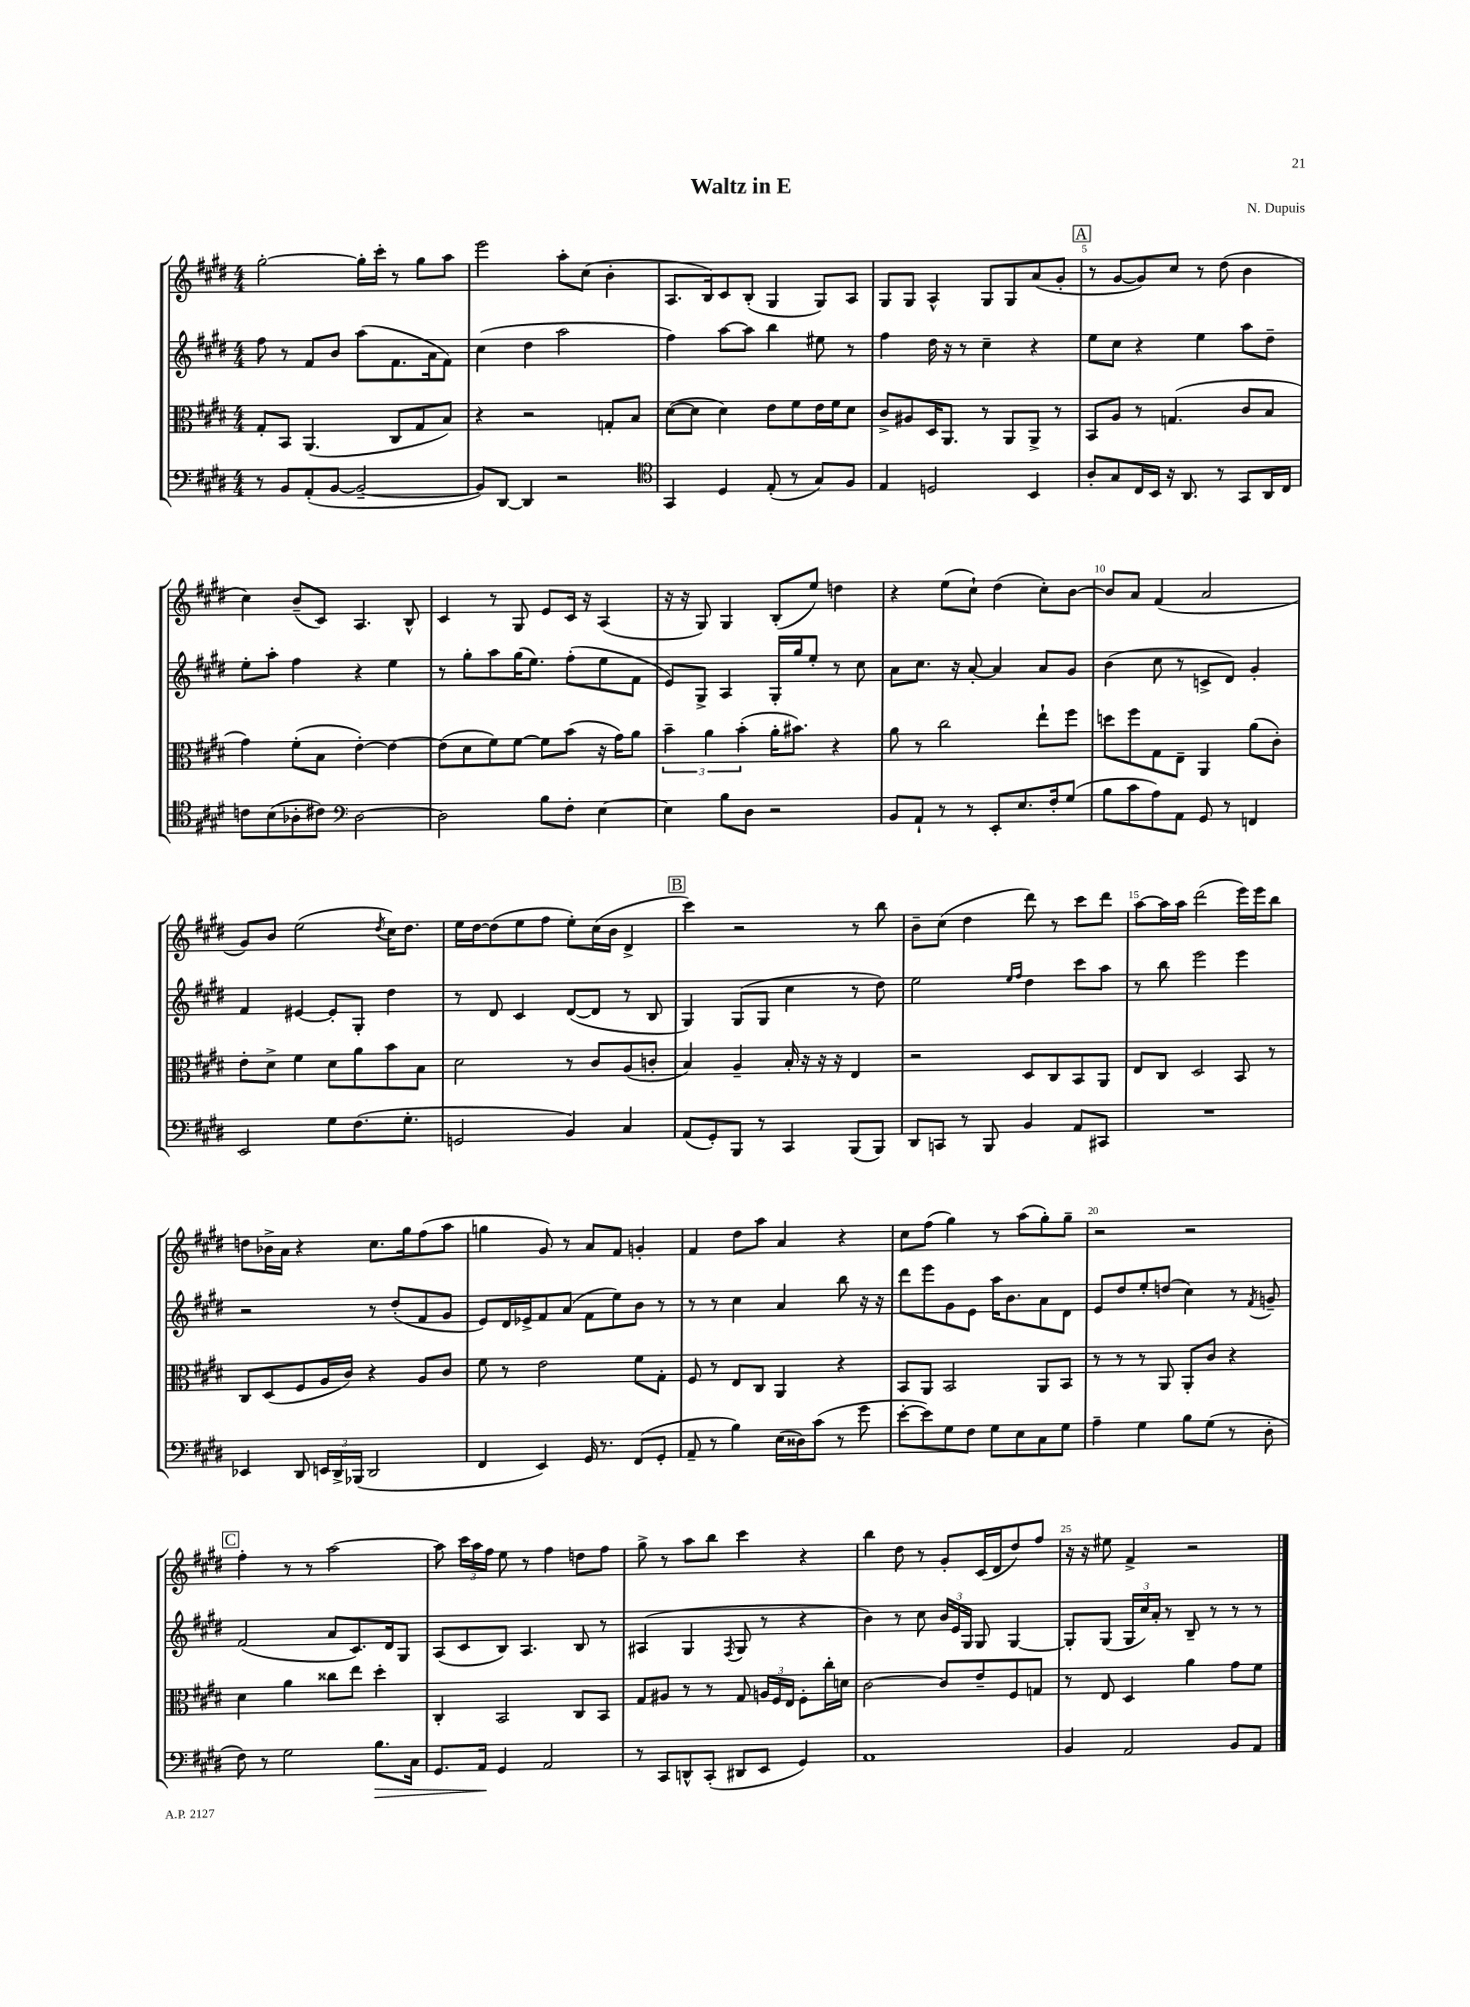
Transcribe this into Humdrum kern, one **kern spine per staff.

**kern	**dynam	**kern	**kern	**kern
*part4	*part4	*part3	*part2	*part1
*staff4	*staff4	*staff3	*staff2	*staff1
*clefF4	*	*clefC3	*clefG2	*clefG2
*k[f#c#g#d#]	*	*k[f#c#g#d#]	*k[f#c#g#d#]	*k[f#c#g#d#]
*M4/4	*	*M4/4	*M4/4	*M4/4
=1	=1	=1	=1	=1
8r	.	8G#'/L	8ff#\	[2gg#'\
8BB/L	.	8BB/J	8r	.
(8AA'/	.	(4.AA/	8f#/L	.
[8BB/J	.	.	8b/J	.
2BB~/_	.	.	(8aa\L	16gg#'\LL]
.	.	.	.	16ccc#'\JJ
.	.	8C#/L	8.f#\	8r
.	.	8G#/	.	8gg#\L
.	.	.	16a\k	.
.	.	8B/J)	8f#\J)	8aa\J
=2	=2	=2	=2	=2
8BB/L])	.	4r	(4cc#\	2eee\
[8DD#/J	.	.	.	.
4DD#/]	.	2r	4dd#\	.
2r	.	.	2aa\	8aa'\L
.	.	.	.	(8cc#\J
.	.	8Gn'/L	.	4b'\
.	.	8B/J	.	.
=3	=3	=3	=3	=3
*clefC4	*	*	*	*
4GG#/	.	([8d#\L	4ff#\)	8.A/L
.	.	8d#\J]	.	.
.	.	.	.	16B/k)
4D#/	.	4d#\)	[8aa\L	8c#/
.	.	.	8aa\J]	(8B'/J
(8E'/	.	8e\L	4bb\	4G#/
8r	.	8f#\	.	.
8G#/L)	.	16e\L	8ee#X\	8G#/L)
.	.	16f#\J	.	.
8F#/J	.	8d#\J	8r	8A/J
=4	=4	=4	=4	=4
4E/	.	8c#^/L	4ff#\	8G#/L
.	.	8A#X/	.	8G#/J
2Dn/	.	16D#/K	16dd#\	4A^^/
.	.	8.AA/J	16r	.
.	.	.	8r	.
.	.	8r	4cc#~\	8G#/L
.	.	8AA/L	.	8G#/
4BB/	.	8AA^/J	4r	(8a/
.	.	8r	.	8g#'/J
!!LO:REH:place=s1:t=A
=5	=5	=5	=5	=5
8A'/L	.	8BB/L	8ee\L	8r
8G#/	.	8A/J	8cc#\J	[8g#/L
16C#/L	.	8r	4r	8g#/])
16BB/JJ	.	.	.	.
16r	.	(4.Gn/	.	8cc#/J
8.AA/	.	.	.	.
.	.	.	4ee\	8r
8r	.	.	.	(8dd#\
8GG#/L	.	8c#/L	8aa\L	4b\
16AA/L	.	8B/J	8dd#~\J	.
16C#/JJ	.	.	.	.
!!LO:LB:g=z
=6	=6	=6	=6	=6
8cn\L	.	4g#\)	8ee'\L	4cc#\)
(8B\	.	.	8aa'\J	.
8A-X'\	.	(8f#'\L	4ff#\	(8b~/L
8c#X\J)	.	8B\J	.	8c#/J)
*clefF4	*	*	*	*
[2D#\	.	[4e'\)	4r	4.A/
.	.	4e\_	4ee\	.
.	.	.	.	8B^^/
=7	=7	=7	=7	=7
2D#\]	.	(8e\L]	8r	4c#/
.	.	8d#\	8gg#'\L	.
.	.	8f#\)	8aa\	8r
.	.	[8f#\J	(16gg#\K	8G#/
.	.	.	8.ee\J)	.
8B\L	.	8f#\L]	.	8e/L
8F#'\J	.	(8b\J	(8ff#'\L	16c#/Jk
.	.	.	.	16r
[4E\	.	16r	8ee\	(4A/
.	.	16g#\KL)	.	.
.	.	8a\J	8f#\J	.
=8	=8	=8	=8	=8
4E\]	.	6b~\	8e/L)	16r
.	.	.	.	16r
.	.	.	8G#^/J	8G#/)
.	.	6a\	.	.
8B\L	.	.	4A/	4G#/
.	.	(6b'\	.	.
8D#\J	.	.	.	.
2r	.	16a'\KL	16G#'/LL	(8B'/L
.	.	8.b#X\J)	16gg#/J	.
.	.	.	8ee'/J	8ee/J)
.	.	4r	8r	4ddn\
.	.	.	8cc#\	.
=9	=9	=9	=9	=9
8BB/L	.	8a\	8a\L	4r
8AA`/J	.	8r	8.cc#\J	.
8r	.	2cc#\	.	(8ee\L
.	.	.	16r	.
8r	.	.	[8a'/	8cc#`\J)
8EE'/L	.	.	4a/]	(4dd#\
8.E/	.	.	.	.
.	.	8ee`\L	8a/L	8cc#'\L)
16F#'/k	.	.	.	.
(8G#/J	.	8ff#\J	8g#/J	[8b\J
=10	=10	=10	=10	=10
8B\L	.	8ddn\L	(4b\	8b/L]
8c#\	.	8ff#\	.	8a/J
8A\)	.	8G#\	8cc#\	(4f#/
8AA\J	.	8E~\J	8r	.
8GG#/	.	4AA/	8cn^/L	2a/
8r	.	.	8d#/J)	.
4FFn/	.	(8a\L	4g#'/	.
.	.	8c#'\J)	.	.
!!LO:LB:g=z
=11	=11	=11	=11	=11
2EE/	.	8e'\L	4f#/	8g#/L)
.	.	8d#^\J	.	8b/J
.	.	4f#\	[4e#X/	(2ee\
8G#\L	.	8d#\L	8e#'/L]	.
(8.F#\	.	8a\	8G#'/J	.
.	.	.	.	8qdd#/
.	.	8b\	4dd#\	16cc#\KL)
8.G#'\J	.	.	.	8.dd#\J
.	.	8B\J	.	.
=12	=12	=12	=12	=12
2GGn/	.	2d#\	8r	16ee\LL
.	.	.	.	[16dd#\J
.	.	.	8d#/	(8dd#\]
.	.	.	4c#/	8ee\
.	.	.	.	8ff#\J
4BB/)	.	8r	([8d#/L	8ee'\L)
.	.	8c#/L	8d#/J]	(16cc#\L
.	.	.	.	16b\JJ
4C#/	.	(8A/	8r	4d#^/
.	.	8cn'/J	8B/	.
!!LO:REH:place=s1:t=B
=13	=13	=13	=13	=13
(8AA/L	.	4B/)	4G#/)	4ccc#\)
8GG#'/)	.	.	.	.
8BBB/J	.	4A~/	(8G#/L	2r
8r	.	.	8G#/J	.
4CC#/	.	16B'/	4cc#\	.
.	.	16r	.	.
.	.	16r	.	.
.	.	16r	.	.
(8BBB/L	.	4E/	8r	8r
8BBB/J)	.	.	8dd#\)	8bb\
=14	=14	=14	=14	=14
8DD#/L	.	2r	2ee\	8b~\L
8CCn/J	.	.	.	(8cc#\J
8r	.	.	.	4dd#\
8BBB/	.	.	.	.
.	.	.	16qqee/LL	.
.	.	.	16qqff#/JJ	.
4BB/	.	8D#/L	4dd#\	8ddd#\)
.	.	8C#/	.	8r
8AA/L	.	8BB/	8ccc#\L	8ccc#\L
8CC#X/J	.	8AA/J	8aa\J	8ddd#\J
=15	=15	=15	=15	=15
1r	.	8E/L	8r	[8aa\L
.	.	8C#/J	8bb\	16aa\L]
.	.	.	.	16aa\JJ
.	.	2D#/	2eee\	(2ddd#\
.	.	8BB/	4eee\	16eee\LL)
.	.	.	.	16eee\J
.	.	8r	.	8bb\J
!!LO:LB:g=z
=16	=16	=16	=16	=16
4EE-X/	.	8C#/L	2r	8ddn\L
.	.	(8D#/	.	16b-X^\L
.	.	.	.	16a\JJ
8DD#/	.	8F#/	.	4r
24EEn/LL	.	16A/L	.	.
24DD#^/	.	.	.	.
.	.	16c#/JJ)	.	.
(24BBB-X/JJ	.	.	.	.
2DD#/	.	4r	8r	8.cc#\L
.	.	.	(8dd#'/L	.
.	.	.	.	16gg#\k
.	.	8A/L	8f#/	(8ff#\
.	.	8c#/J	8g#/J	8aa\J
=17	=17	=17	=17	=17
4FF#/	.	8f#\	8e/L)	4ggn\
.	.	8r	16d#/L	.
.	.	.	16e-X^/J	.
4EE/)	.	2e\	8f#/	8g#/)
.	.	.	(8a/J	8r
16GG#/	.	.	8f#\L	8a/L
8.r	.	.	.	.
.	.	.	8ee\)	8f#/J
(8FF#/L	.	8f#\L	8b\J	4gn'/
8GG#'/J	.	8G#'\J	8r	.
=18	=18	=18	=18	=18
8AA~/	.	8F#/	8r	4f#/
8r	.	8r	8r	.
4B\)	.	8E/L	4cc#\	8dd#\L
.	.	8C#/J	.	8aa\J
(16E\LL	.	4AA/	4a/	4a/
16D##X\J)	.	.	.	.
(8c#\J	.	.	.	.
8r	.	4r	8bb\	4r
8g#\	.	.	16r	.
.	.	.	16r	.
=19	=19	=19	=19	=19
[8e'\L	.	8BB/L	8ddd#\L	8cc#\L
8e\])	.	8AA/J	8eee\	(8ff#\J
8G#\	.	2BB/	8g#\	4gg#\)
8F#\J	.	.	8e\J	.
8G#\L	.	.	16aa\KL	8r
.	.	.	8.b\	.
8E\	.	.	.	(8aa\L
8C#\	.	8AA/L	8a\	8gg#'\)
8G#\J	.	8BB/J	8d#\J	8gg#~\J
=20	=20	=20	=20	=20
4A~\	.	8r	8e/L	2r
.	.	8r	8dd#/	.
4G#\	.	8r	8ee'/	.
.	.	8AA/	(8ddn/J	.
8B\L	.	8AA'/L	4cc#\)	2r
(8G#\J	.	8c#/J	.	.
8r	.	4r	8r	.
.	.	.	8qf#/	.
8D#'\	.	.	8gn~/	.
!!LO:LB:g=z
!!LO:REH:place=s1:t=C
=21	=21	=21	=21	=21
8F#\)	.	4d#\	(2f#/	4ff#'\
8r	.	.	.	.
2G#\	.	4a\	.	8r
.	.	.	.	8r
.	.	8cc##X\L	8a/L	[2aa\
.	.	8ee\J	8.c#/)	.
!	!LO:HP:b	!	!	!
8.B\L	>	4dd#'\	.	.
.	.	.	16d#/k	.
.	.	.	8G#/J	.
16C#\Jk	.	.	.	.
=22	=22	=22	=22	=22
8.GG#/L	.	4C#'/	(8A/L	8aa\]
.	.	.	8c#/	24ccc#\LL
.	.	.	.	24aa\
16AA/Jk	.	.	.	.
.	.	.	.	24ff#\JJ
4GG#/	]	2BB/	8B/J)	8ee\
.	.	.	4.A/	8r
2AA/	.	.	.	4ff#\
.	.	8C#/L	8B/	8ddn\L
.	.	8BB/J	8r	8ff#\J
=23	=23	=23	=23	=23
8r	.	8G#/L	(4A#X/	8gg#^\
8CC#/L	.	8A#X/J	.	8r
8DDn^^/	.	8r	4G#/	8aa\L
(8CC#'/J	.	8r	.	8bb\J
.	.	.	8qF#/	.
8DD#X/L	.	8G#/	8G#/	4ccc#\
8EE/J	.	24An/LL	8r	.
.	.	24F#/	.	.
.	.	24E/JJ	.	.
4GG#/)	.	8F#'\L	4r	4r
.	.	16cc#'\L	.	.
.	.	16dn\JJ	.	.
=24	=24	=24	=24	=24
1AA	.	[2c#\	4b\)	4bb\
.	.	.	8r	8dd#\
.	.	.	8cc#\	8r
.	.	8c#/L]	24b/LL	8g#'/L
.	.	.	24e/	.
.	.	.	24G#/JJ	.
.	.	8e~/	8G#/	(16c#/L
.	.	.	.	16d#/J
.	.	8F#/	[4G#/	8dd#/)
.	.	8Gn/J	.	8ff#/J
=25	=25	=25	=25	=25
4BB/	.	8r	8G#'/L]	16r
.	.	.	.	16r
.	.	8E/	(8G#/J	8ee#X\
2AA/	.	4D#/	24G#/LL	4f#^/
.	.	.	24cc#/)	.
.	.	.	24a'/JJ	.
.	.	.	8r	.
.	.	4a\	8B~/	2r
.	.	.	8r	.
8BB/L	.	8g#\L	8r	.
8AA/J	.	8f#\J	8r	.
==	==	==	==	==
*-	*-	*-	*-	*-
